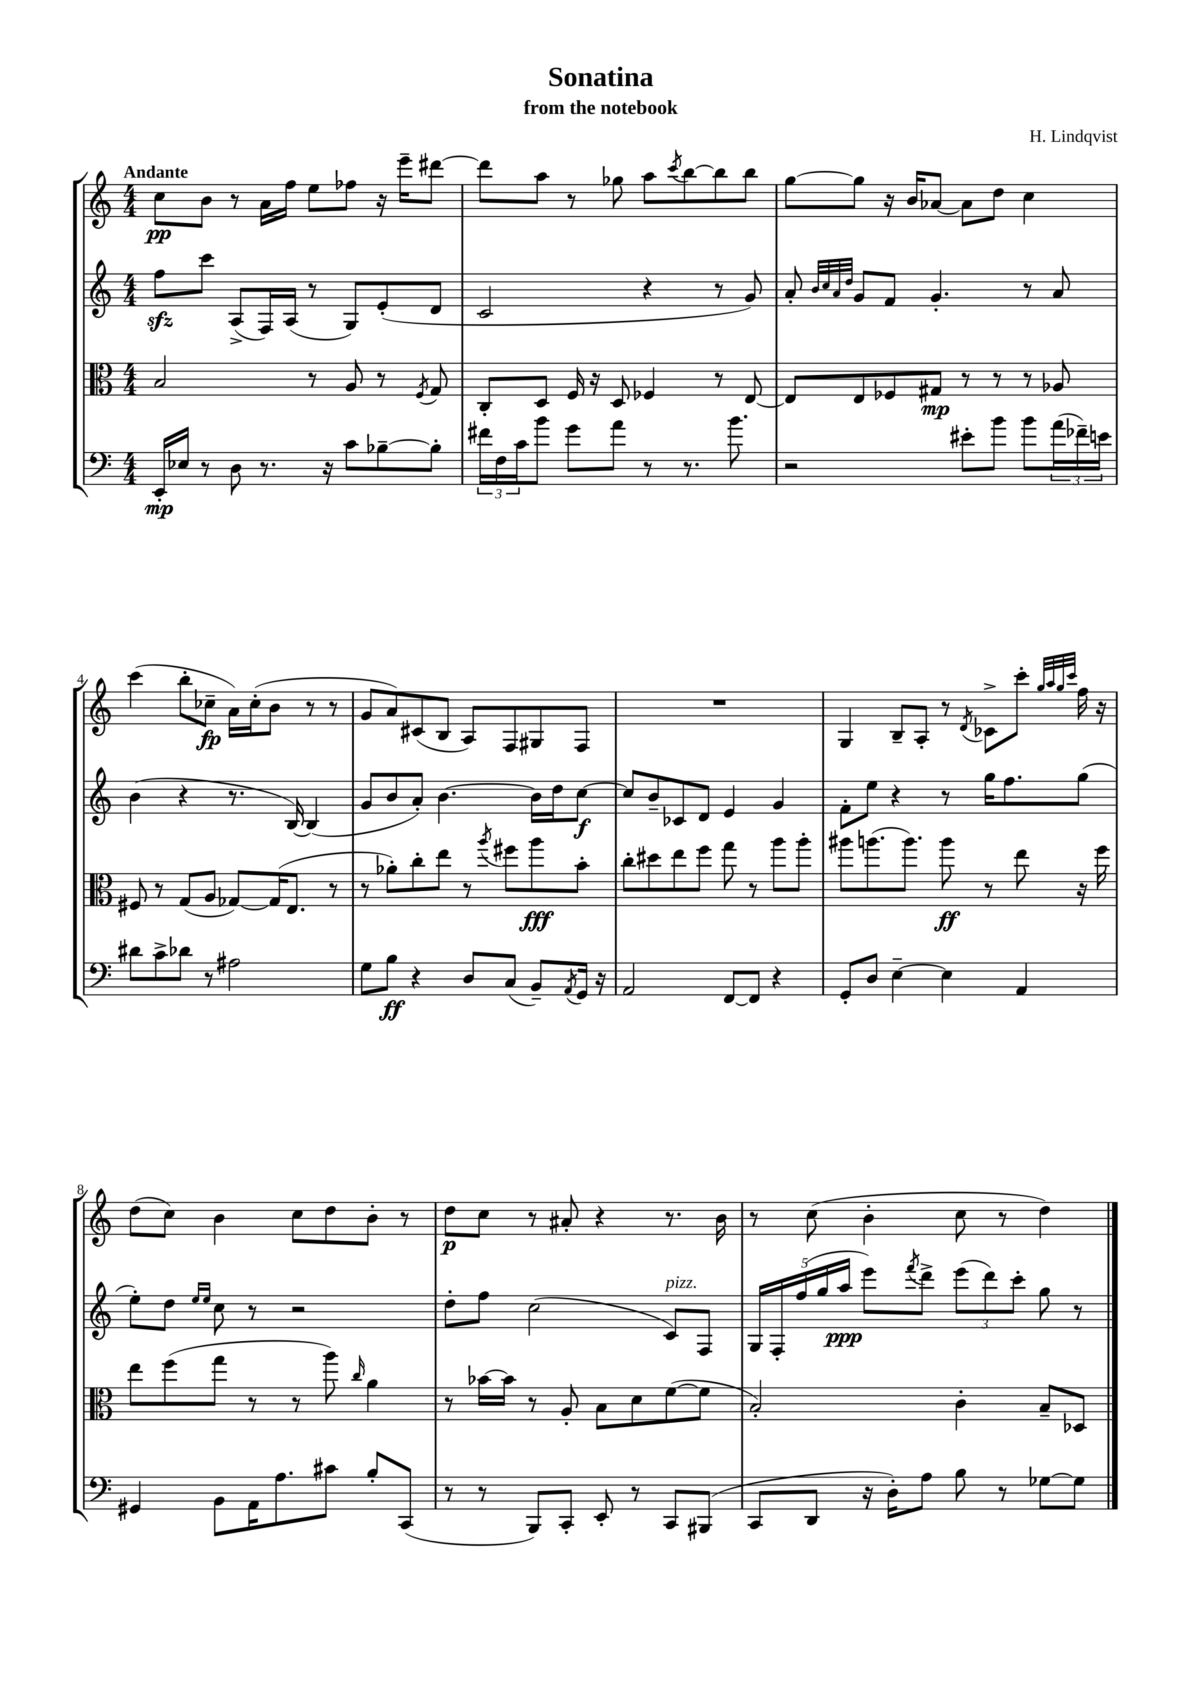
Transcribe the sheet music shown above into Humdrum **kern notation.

**kern	**dynam	**kern	**dynam	**kern	**dynam	**kern	**dynam
*part4	*part4	*part3	*part3	*part2	*part2	*part1	*part1
*staff4	*staff4	*staff3	*staff3	*staff2	*staff2	*staff1	*staff1
*clefF4	*	*clefC3	*	*clefG2	*	*clefG2	*
*k[]	*	*k[]	*	*k[]	*	*k[]	*
*M4/4	*	*M4/4	*	*M4/4	*	*M4/4	*
=1	=1	=1	=1	=1	=1	=1	=1
!	!	!	!	!	!	!LO:TX:a:B:t=Andante	!
16EE'/LL	mp	2B/	.	8ffzz\L	.	8cc\L	pp
16E-X/JJ	.	.	.	.	.	.	.
8r	.	.	.	8ccc\J	.	8b\J	.
8D\	.	.	.	(8A^/L	.	8r	.
8.r	.	.	.	16F/L)	.	16a\LL	.
.	.	.	.	(16A/JJ	.	16ff\JJ	.
.	.	8r	.	8r	.	8ee\L	.
16r	.	.	.	.	.	.	.
8c\L	.	8A/	.	8G/L)	.	8ff-X\J	.
[8B-X~\	.	8r	.	(8e'/	.	16r	.
.	.	.	.	.	.	16eee~\KL	.
.	.	8qF/	.	.	.	.	.
8B-'\J]	.	8G/	.	8d/J	.	[8ddd#X\J	.
=2	=2	=2	=2	=2	=2	=2	=2
24f#X\LL	.	8C'/L	.	2c/	.	8ddd#\L]	.
24F\	.	.	.	.	.	.	.
24c\J	.	.	.	.	.	.	.
8b\J	.	8D/J	.	.	.	8aa\J	.
8g\L	.	16F/	.	.	.	8r	.
.	.	16r	.	.	.	.	.
8a\J	.	8D/	.	.	.	8gg-X\	.
8r	.	4F-X/	.	4r	.	8aa\L	.
.	.	.	.	.	.	8qccc/	.
8.r	.	.	.	.	.	[8bb\	.
.	.	8r	.	8r	.	8bb\]	.
8.b\	.	.	.	.	.	.	.
.	.	[8E/	.	8g/)	.	8bb\J	.
=3	=3	=3	=3	=3	=3	=3	=3
2r	.	8E/L]	.	8a'/	.	[8gg\L	.
.	.	.	.	32qqb/LLL	.	.	.
.	.	.	.	32qqcc/	.	.	.
.	.	.	.	32qqa/	.	.	.
.	.	.	.	32qqdd/JJJ	.	.	.
.	.	8E/	.	8g/L	.	8gg\J]	.
.	.	8F-X/	.	8f/J	.	16r	.
.	.	.	.	.	.	16b/KL	.
.	.	8G#X/J	mp	4.g'/	.	[8a-X/J	.
8e#X'\L	.	8r	.	.	.	8a-\L]	.
8b\J	.	8r	.	.	.	8dd\J	.
8b\L	.	8r	.	8r	.	4cc\	.
(24a\L	.	8A-X/	.	8a/	.	.	.
24f-X~\)	.	.	.	.	.	.	.
24en\JJ	.	.	.	.	.	.	.
!!LO:LB:g=z
=4	=4	=4	=4	=4	=4	=4	=4
8d#X\L	.	8F#X/	.	(4b\	.	(4ccc\	.
8c^\	.	8r	.	.	.	.	.
8d-X\J	.	(8G/L	.	4r	.	8bb'\L	.
8r	.	8A/J	.	.	.	8cc-X~\J	fp
2A#X\	.	[8G-X/L)	.	8.r	.	16a\LL)	.
.	.	.	.	.	.	(16cc-'\J	.
.	.	(16G-/K]	.	.	.	8b\J	.
.	.	8.E/J	.	[16B/)	.	.	.
.	.	.	.	(4B/]	.	8r	.
.	.	8r	.	.	.	8r	.
=5	=5	=5	=5	=5	=5	=5	=5
8G\L	.	8r	.	8g/L	.	8g/L	.
8B\J	ff	8a-X'\L)	.	8b/	.	8a/)	.
4r	.	8cc'\	.	8a'/J)	.	(8c#X/	.
.	.	8ee\J	.	[4.b\	.	8B/J	.
8D/L	.	8r	.	.	.	8A/L)	.
.	.	8qaa/	.	.	.	.	.
(8C/J	.	8ff#X\L	.	.	.	8F/	.
8BB~/L)	.	8aa\	fff	16b\LL]	.	8G#X/	.
.	.	.	.	16dd\J	.	.	.
8qAA/	.	.	.	.	.	.	.
16GG/Jk	.	8b'\J	.	[8cc\J	f	8F/J	.
16r	.	.	.	.	.	.	.
=6	=6	=6	=6	=6	=6	=6	=6
2AA/	.	8cc'\L	.	8cc/L]	.	1r	.
.	.	8dd#X\	.	8b~/	.	.	.
.	.	8ee\	.	8c-X/	.	.	.
.	.	8ff\J	.	8d/J	.	.	.
[8FF/L	.	8gg\	.	4e/	.	.	.
8FF/J]	.	8r	.	.	.	.	.
4r	.	8aa\L	.	4g/	.	.	.
.	.	8aa'\J	.	.	.	.	.
=7	=7	=7	=7	=7	=7	=7	=7
8GG'/L	.	8aa#X\L	.	8f'\L	.	4G/	.
8D/J	.	(8.aan\	.	8ee\J	.	.	.
[4E~\	.	.	.	4r	.	8B~/L	.
.	.	8.aa\J)	.	.	.	.	.
.	.	.	.	.	.	8A'/J	.
4E\]	.	8aa\	ff	8r	.	8r	.
.	.	.	.	.	.	8qd/	.
.	.	8r	.	16gg\KL	.	8c-X^\L	.
.	.	.	.	8.ff\	.	.	.
4AA/	.	8ee\	.	.	.	8ccc'\J	.
.	.	.	.	.	.	32qqgg/LLL	.
.	.	.	.	.	.	32qqaa/	.
.	.	.	.	.	.	32qqgg/	.
.	.	.	.	.	.	32qqccc/JJJ	.
.	.	16r	.	(8gg\J	.	16ff\	.
.	.	16ff\	.	.	.	16r	.
!!LO:LB:g=z
=8	=8	=8	=8	=8	=8	=8	=8
4GG#X/	.	8ee\L	.	8ee'\L)	.	(8dd\L	.
.	.	(8ff\	.	8dd\J	.	8cc\J)	.
.	.	.	.	16qqee/LL	.	.	.
.	.	.	.	16qqee/JJ	.	.	.
8BB\L	.	8gg\J	.	8cc\	.	4b\	.
16AA\K	.	8r	.	8r	.	.	.
8.A\	.	.	.	.	.	.	.
.	.	8r	.	2r	.	8cc\L	.
8c#X\J	.	8aa\)	.	.	.	8dd\	.
.	.	16qqcc/	.	.	.	.	.
8B'/L	.	4a\	.	.	.	8b'\J	.
(8CC/J	.	.	.	.	.	8r	.
=9	=9	=9	=9	=9	=9	=9	=9
8r	.	8r	.	8dd'\L	.	8dd\L	p
8r	.	[16b-X\LL	.	8ff\J	.	8cc\J	.
.	.	16b-\JJ]	.	.	.	.	.
8BBB/L)	.	8r	.	(2cc\	.	8r	.
8CC'/J	.	8A'/	.	.	.	8a#X'/	.
8EE'/	.	8B\L	.	.	.	4r	.
8r	.	8d\	.	.	.	.	.
!	!	!	!	!LO:TX:a:i:t=pizz.	!	!	!
8CC/L	.	([8f\	.	8c/L)	.	8.r	.
(8BBB#X/J	.	8f\J]	.	8F/J	.	.	.
.	.	.	.	.	.	16b\	.
=10	=10	=10	=10	=10	=10	=10	=10
8CC/L	.	2B'/)	.	20G/LL	.	8r	.
.	.	.	.	20F'/	.	.	.
.	.	.	.	(20ff/	.	.	.
8DD/J	.	.	.	.	.	(8cc\	.
.	.	.	.	20gg/	.	.	.
.	.	.	.	20aa/JJ	ppp	.	.
16r	.	.	.	8eee\L)	.	4b'\	.
16D'\KL)	.	.	.	.	.	.	.
.	.	.	.	8qfff/	.	.	.
8A\J	.	.	.	8ddd^\J	.	.	.
8B\	.	4c'\	.	(12eee\L	.	8cc\	.
.	.	.	.	12ddd\)	.	.	.
8r	.	.	.	.	.	8r	.
.	.	.	.	12ccc'\J	.	.	.
[8G-X\L	.	8B~/L	.	8gg\	.	4dd\)	.
8G-\J]	.	8D-X/J	.	8r	.	.	.
==	==	==	==	==	==	==	==
*-	*-	*-	*-	*-	*-	*-	*-
